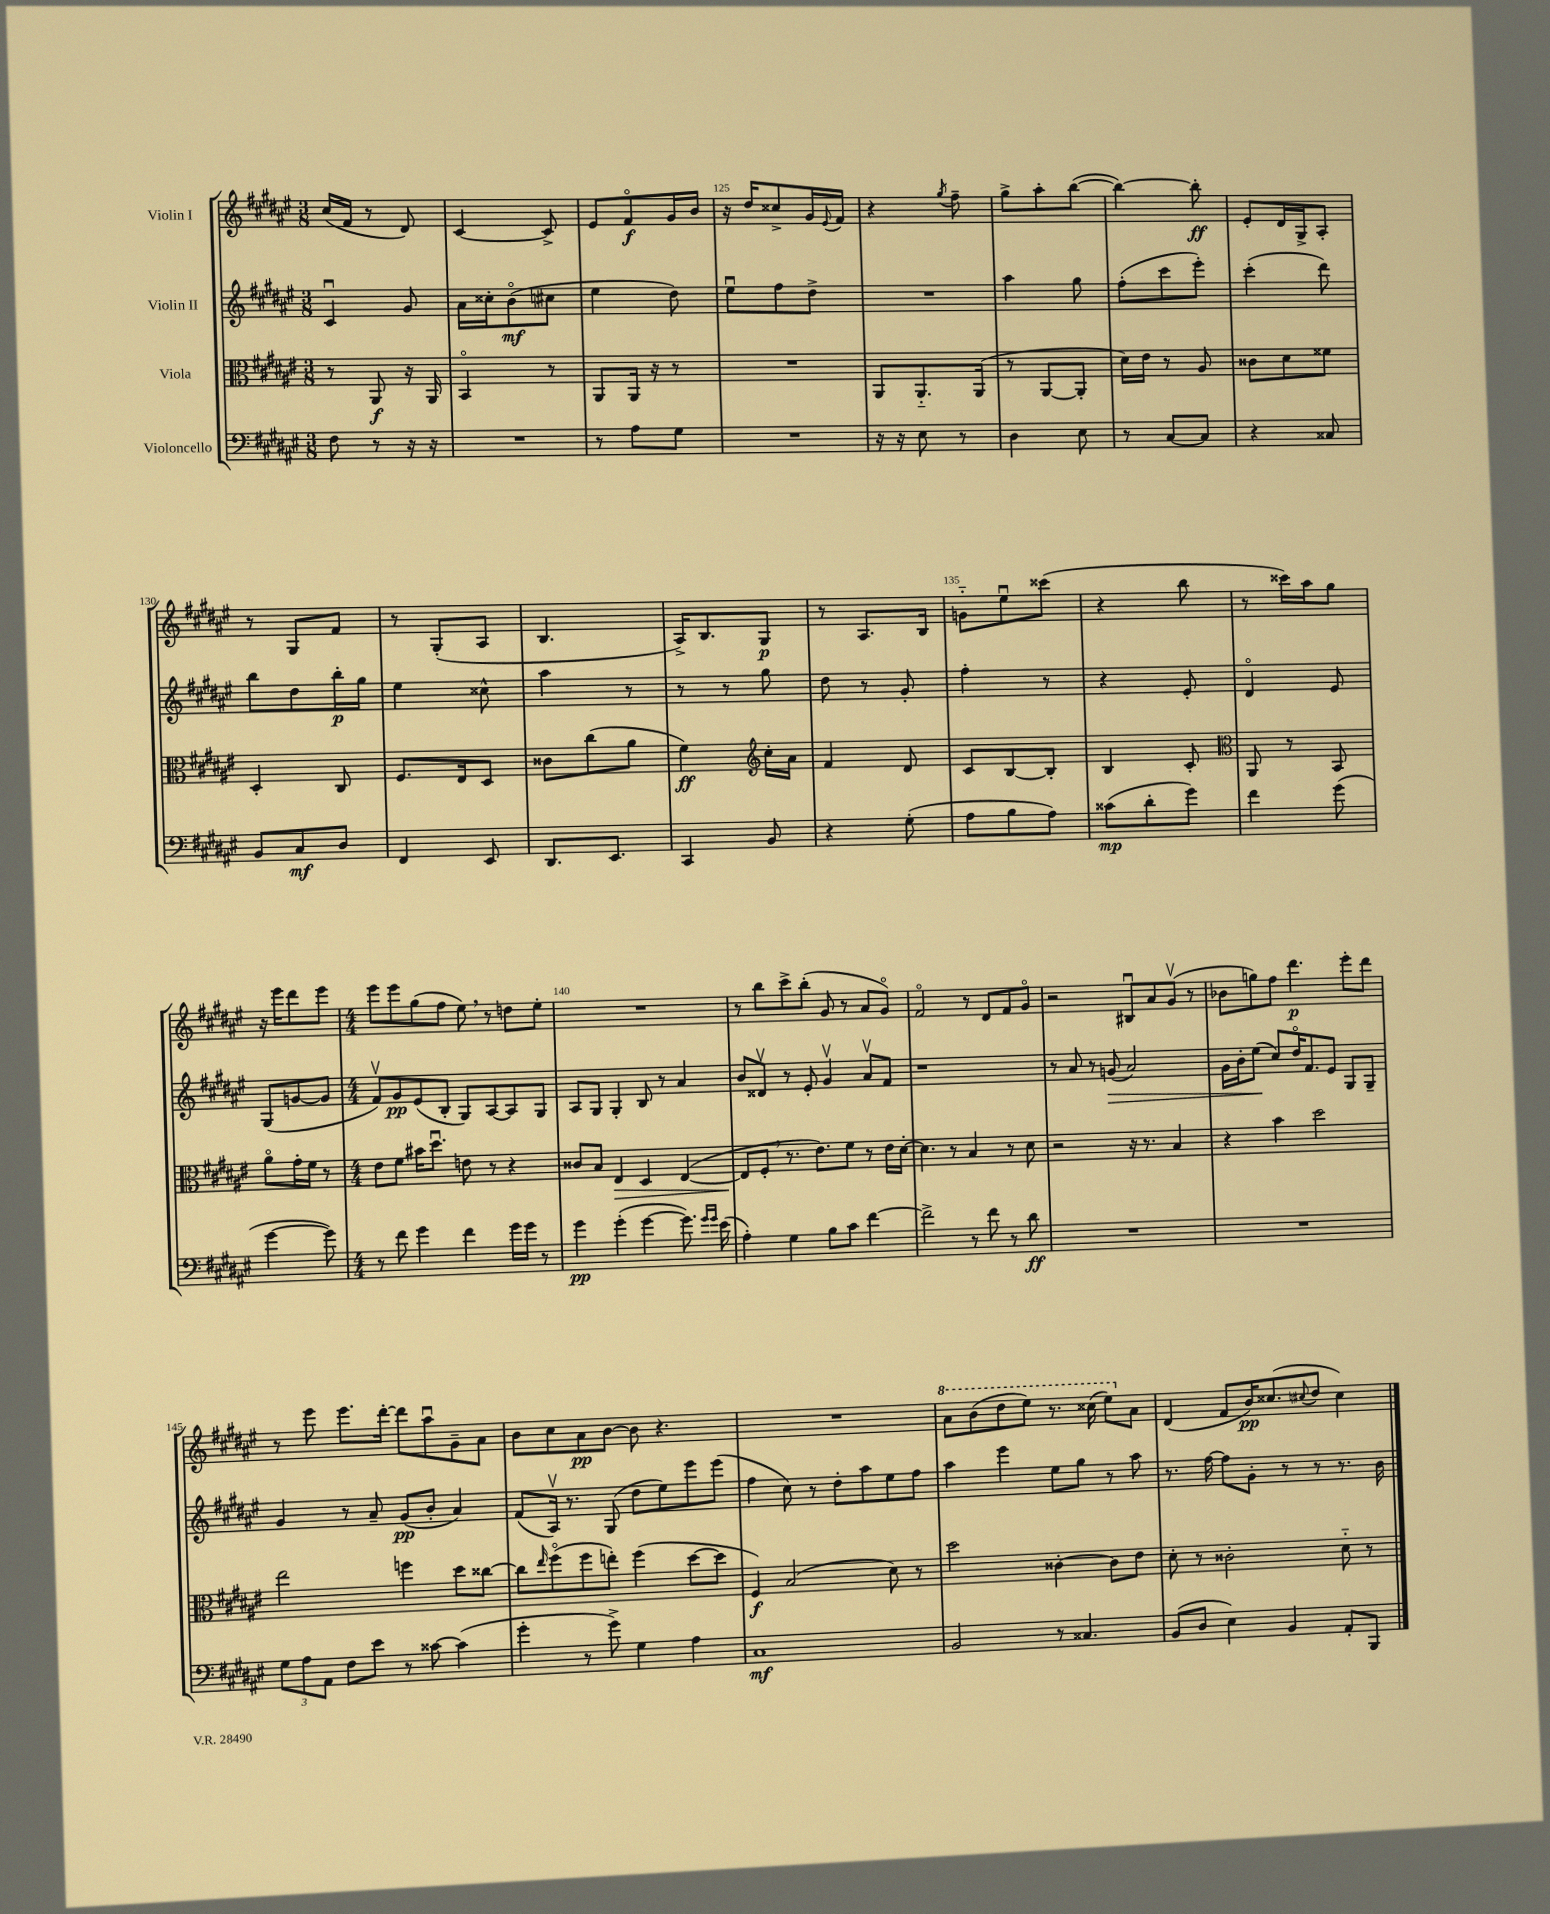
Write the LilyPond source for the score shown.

<<
\new StaffGroup <<
\new Staff = "s0" \with { instrumentName = "Violin I" } {
    \clef treble \key fis \major \numericTimeSignature \time 3/8
    cis''16( fis'16 r8 dis'8) |
    cis'4~ cis'8-> |
    eis'8 fis'8\flageolet\f gis'16 b'16 |
    r16 dis''16 cisis''8-> gis'16 \appoggiatura { eis'8 } fis'16 |
    r4 \acciaccatura { gis''8 } fis''8-- |
    gis''8-> ais''8-. b''8~( |
    b''4~) b''8-.\ff |
    eis'8-. dis'16 gis16-> ais8-. |
    r8 gis8 fis'8 |
    r8 gis8-.( ais8 |
    b4. |
    ais16->) b8. gis8\p |
    r8 ais8. b16 |
    g'8-_ eis''8\downbow cisis'''8( |
    r4 b''8 |
    r8 cisis'''16) ais''16 gis''8 |
    r16 eis'''16 dis'''8 eis'''8 |
    \numericTimeSignature \time 4/4 eis'''8 eis'''8 gis''8( fis''8 eis''8) \breathe r8 d''8 eis''8-. |
    R1 |
    r8 b''8 cis'''8-> b''8-.( gis'8 r8 ais'8 gis'8\flageolet) |
    fis'2\flageolet r8 dis'8 fis'8 gis'8\flageolet |
    r2 bis8\downbow ais'8 gis'8\upbow( r8 |
    bes'8 g''8) fis''8 dis'''4.\p eis'''8-. dis'''8 |
    r8 eis'''8 eis'''8. dis'''16~-. dis'''8 ais''8\downbow gis'8-- ais'8 |
    b'8 cis''8 ais'8\pp b'8~ b'8 r4. |
    R1 |
    \ottava #1 ais''8 b''8( dis'''8 eis'''8) r8. cisis'''16( eis'''8) \ottava #0 ais'8 |
    dis'4( fis'8 b'16\pp) cisis''8.( \appoggiatura { cis''8 } dis''8 cis''4) \bar "|." |
}
\new Staff = "s1" \with { instrumentName = "Violin II" } {
    \clef treble \key fis \major \numericTimeSignature \time 3/8
    cis'4\downbow gis'8 |
    ais'16 cisis''16-. b'8\flageolet\mf( cis''8 |
    eis''4 dis''8) |
    eis''8\downbow fis''8 dis''8-> |
    R4. |
    ais''4 gis''8 |
    fis''8-.( cis'''8 eis'''8-.) |
    cis'''4-.( dis'''8) |
    b''8 dis''8 b''16-.\p gis''16 |
    eis''4 cisis''8-^ |
    ais''4 r8 |
    r8 r8 gis''8 |
    dis''8 r8 gis'8-. |
    fis''4-. r8 |
    r4 eis'8-. |
    dis'4\flageolet eis'8 |
    gis8( g'8~ g'8 |
    \numericTimeSignature \time 4/4 fis'8\upbow) gis'8\pp eis'8( b8-. gis8) ais8~ ais8 gis8 |
    ais8 gis8 gis4-. b8 r8 ais'4 |
    b'8 disis'8\upbow r8 eis'8-. gis'4\upbow ais'8\upbow fis'8 |
    r1 |
    r8 ais'8 r8 g'8\>( ais'2) |
    gis'16 b'16-. eis''8\!( cis''8) dis''16\flageolet fis'8. eis'8 gis8 gis8-- |
    gis'4 r8 ais'8-- gis'8\pp( b'8-. ais'4) |
    fis'8( ais16\upbow) r8. gis8( dis''8 eis''8) eis'''8 eis'''8( |
    fis''4 cis''8) r8 dis''8-. ais''8 eis''8 fis''8 |
    ais''4 eis'''4 eis''8 gis''8 r8 ais''8 |
    r8. fis''16~ fis''8 gis'8-. r8 r8 r8. b'16 \bar "|." |
}
\new Staff = "s2" \with { instrumentName = "Viola" } {
    \clef alto \key fis \major \numericTimeSignature \time 3/8
    r8 ais,8\f r16 ais,16 |
    b,4\flageolet r8 |
    ais,8 ais,16 r16 r8 |
    R4. |
    ais,8 ais,8.-_ ais,16( |
    r8 ais,8~ ais,8-. |
    dis'16) eis'16 r8 ais8 |
    cisis'8 dis'8 fisis'8 |
    dis4-. cis8 |
    fis8. eis16 dis8 |
    cisis'8 cis''8( ais'8 |
    fis'4\ff) \clef treble cis''16-. ais'16 |
    fis'4 dis'8 |
    cis'8 b8~ b8-. |
    b4 cis'8-. |
    \clef alto ais,8 r8 b,8 |
    ais'8\flageolet gis'16-. fis'16 r8 |
    \numericTimeSignature \time 4/4 eis'8 fis'8 bis'16 dis''8.\downbow e'8 r8 r4 |
    cisis'8 b8 eis4\> dis4 eis4~( |
    eis8\! fis8-. \breathe r8. eis'8.) fis'8 r8 eis'16 dis'16~-. |
    dis'4. r8 b4 r8 dis'8 |
    r2 r16 r8. b4 |
    r4 b'4 dis''2 |
    eis''2 f''4 dis''8 cisis''8~ |
    cisis''8 \grace { eis''16 } fis''8\flageolet( fis''8 e''8-.) fis''4( dis''8~ dis''8 |
    fis4\f) b2( dis'8) r8 |
    dis''2 cisis'4~-. cisis'8 eis'8 |
    dis'8-. r8 cisis'2-. dis'8-_ r8 \bar "|." |
}
\new Staff = "s3" \with { instrumentName = "Violoncello" } {
    \clef bass \key fis \major \numericTimeSignature \time 3/8
    fis8 r8 r16 r16 |
    R4. |
    r8 ais8 gis8 |
    R4. |
    r16 r16 eis8 r8 |
    dis4 eis8 |
    r8 cis8~ cis8 |
    r4 cisis8 |
    b,8 cis8\mf dis8 |
    fis,4 eis,8 |
    dis,8. eis,8. |
    cis,4 b,8 |
    r4 gis8-.( |
    ais8 b8 ais8) |
    cisis'8\mp( dis'8-. gis'8) |
    fis'4 gis'8( |
    gis'4~ gis'8) |
    \numericTimeSignature \time 4/4 r8 fis'8 gis'4 fis'4 gis'16 gis'16 r8 |
    gis'4\pp gis'4-.( gis'4~ gis'8.) \grace { gis'16 gis'16 } eis'16( |
    ais4-.) gis4 b8 cis'8 fis'4~ |
    fis'2-> r8 fis'8 r8 dis'8\ff |
    R1 |
    R1 |
    \tuplet 3/2 { gis8 ais8 ais,8 } fis8 eis'8 r8 cisis'8~ cisis'4( |
    gis'4-. r8 gis'8->) gis4 ais4 |
    cis1\mf |
    b,2 r8 cisis4. |
    b,8( dis8 eis4) b,4 ais,8-. b,,8 \bar "|." |
}
>>
>>
\layout { \context { \Score currentBarNumber = #122 \override BarNumber.break-visibility = ##(#f #t #t) barNumberVisibility = #(every-nth-bar-number-visible 5) } }
